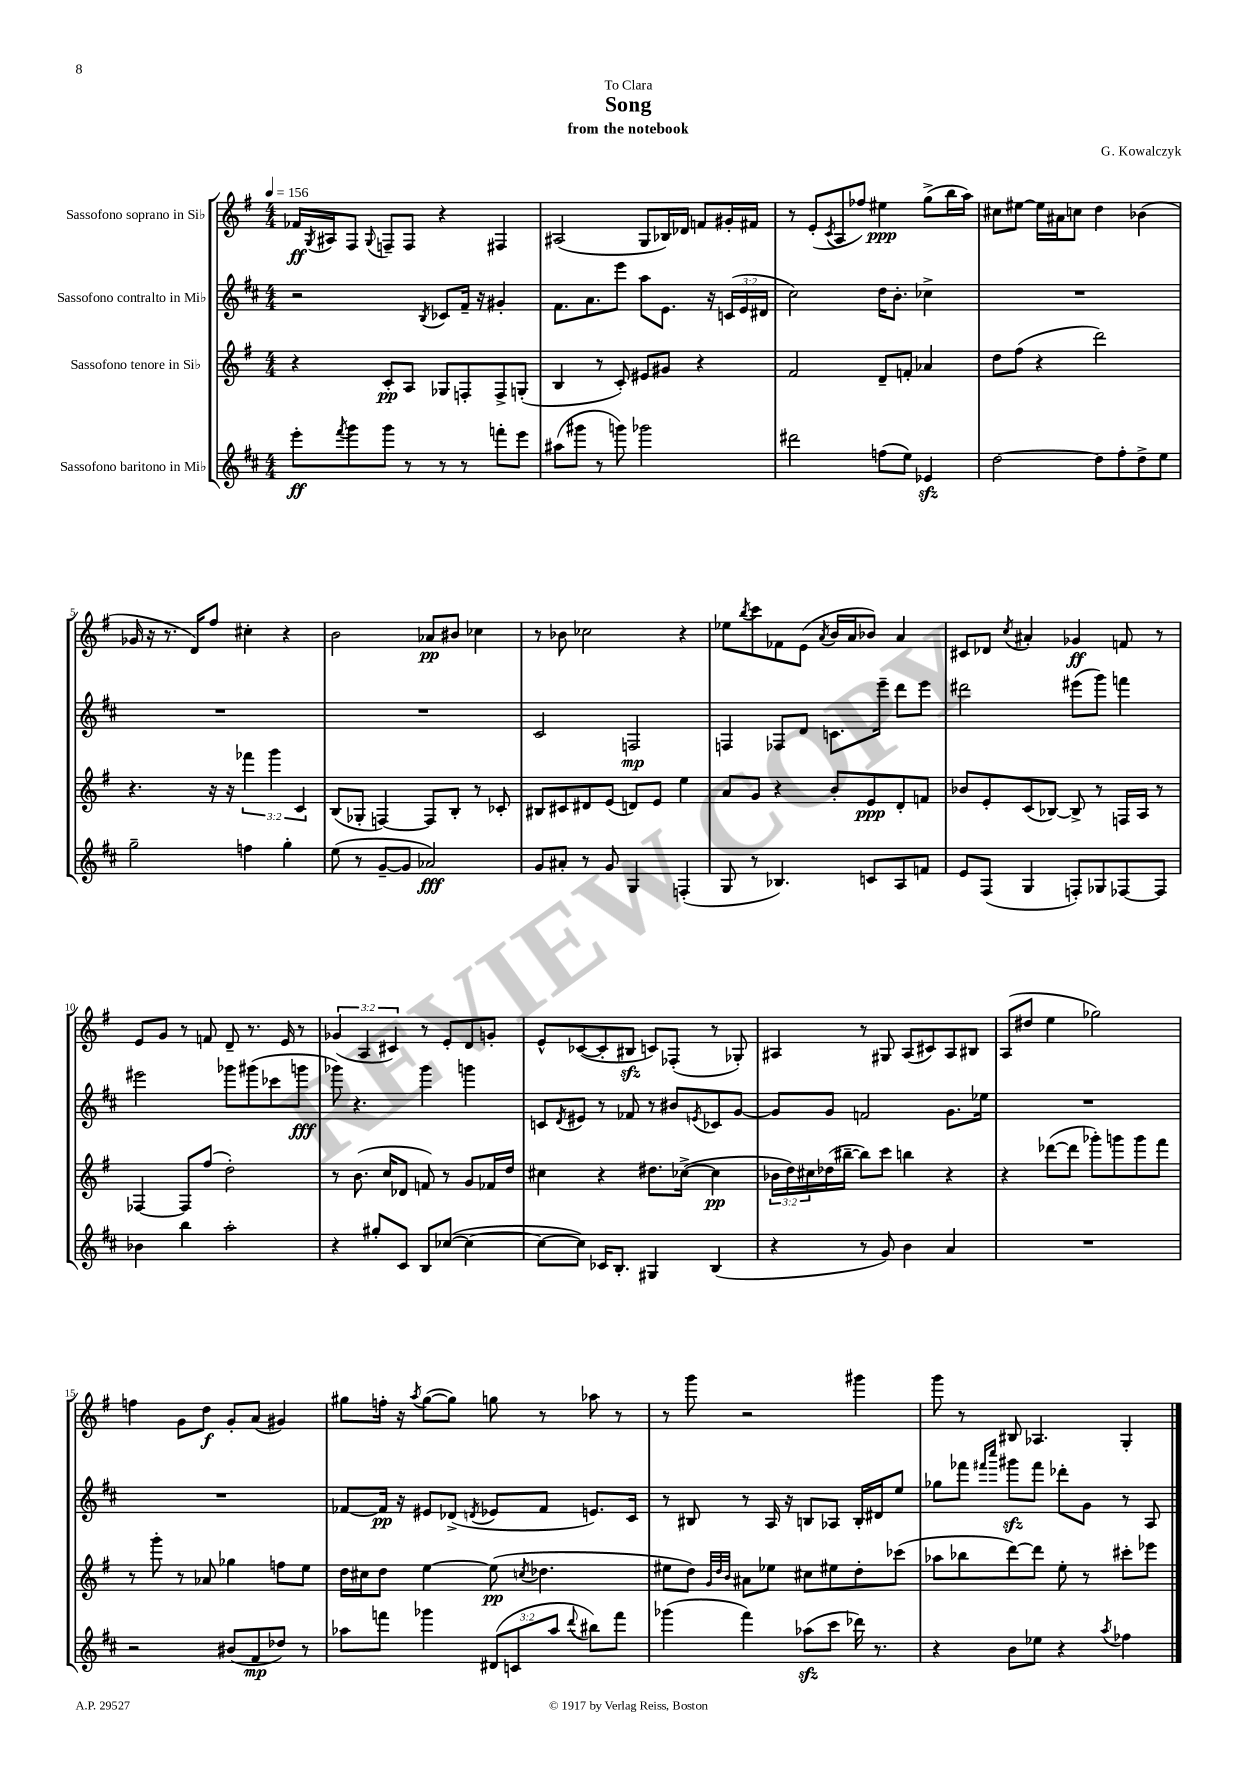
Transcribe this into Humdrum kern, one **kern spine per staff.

**kern	**kern	**kern	**kern
*staff4	*staff3	*staff2	*staff1
*clefG2	*clefG2	*clefG2	*clefG2
*k[f#c#]	*k[f#]	*k[f#c#]	*k[f#]
*M4/4	*M4/4	*M4/4	*M4/4
*MM156	*MM156	*MM156	*MM156
8eee'\L	4r	2r	16f-/LL
.	.	.	8qG/
.	.	.	16A#/J
8qfff#/	.	.	.
8ggg\	.	.	8F#/J
.	.	.	8qqG/
8ggg\J	8c'/L	.	8F~/L
8r	8A/J	.	8F/J
.	.	8qB/	.
8r	8G-/L	8c-/L	4r
8r	8F'/	16f#~/Jk	.
.	.	16r	.
8fff'\L	8F^/	4g#'/	4F#/
8eee\J	(8G'/J	.	.
=	=	=	=
(8aa#\L	4B/	8.f#\L	(2A#/
8ggg#\J	.	.	.
.	.	8.a\	.
8r	8r	.	.
8ggg\)	8c'/)	8eee\J	.
2ggg-\	8e#/L	8aa\L	8G/L
.	8g#/J	8.e\J	16B-/L)
.	.	.	16d-/JJ
.	4r	.	8f/L
.	.	16r	.
.	.	(24c/LL	16g#'/L
.	.	24e/	.
.	.	.	16f#/JJ
.	.	24d#/JJ	.
=	=	=	=
2ddd#\	2f#/	2cc#\)	8r
.	.	.	(8e'/L
.	.	.	8qc/
.	.	.	8A/
.	.	.	8ff-/J)
(8ff\L	8d~/L	16dd\LK	4ee#\
.	.	8.b'\J	.
8ee\J)	8f'/J	.	.
4e-/	4a-/	4cc-^\	(8gg^\L
.	.	.	16bb\L
.	.	.	16aa\JJ)
=	=	=	=
[2dd\	8dd\L	1r	8cc#\L
.	(8ff#\J	.	[8ee#\J
.	4r	.	16ee#\]LL
.	.	.	16a#\J
.	.	.	8cc\J
8dd\]L	2ddd\)	.	4dd\
8ff#'\	.	.	.
8dd^\	.	.	(4b-\
8ee\J	.	.	.
=	=	=	=
2gg~\	4.r	1r	16g-/
.	.	.	16r
.	.	.	8.r
.	.	.	16d/LK)
.	16r	.	8ff#/J
.	16r	.	.
4ff\	6fff-\	.	4cc#'\
.	6ggg\	.	.
4gg'\	.	.	4r
.	6c/	.	.
=	=	=	=
(8ee\	(8B/L	1r	2b\
8r	8G-'/J	.	.
[8g~/L	[4F/)	.	.
8g/]J	.	.	.
2a-/)	8F/]L	.	8a-/L
.	8B'/J	.	8b#/J
.	8r	.	4cc-\
.	8c-'/	.	.
=	=	=	=
8g/L	8B#/L	2c#/	8r
8a#'/J	8c#/	.	8b-\
8r	8d#/	.	2cc-\
8g/	(8e/J	.	.
4G/	8d/L)	2F/	.
.	8e/J	.	.
(4F'/	4ee\	.	4r
=	=	=	=
8G/	8a/L	4F/	8ee-\L
.	.	.	8qbb/
8r	8g/J	.	8ccc\
4.B-/)	4r	8F-/L	8f-\
.	.	8d/J	(8e\J
.	.	.	8qa/
.	8b'/L	8.c\L	16b/LL
.	.	.	16a/J
8c/L	8e/	.	8b-/J)
.	.	16eee~\Jk	.
8A/	8d'/	8ddd\L	4a/
8f/J	8f/J	8eee\J	.
=	=	=	=
8e/L	8b-/L	2ddd#\	8c#/L
(8F#/J	8e'/	.	8d-/J
.	.	.	8qcc/
4G/	(8c/	.	4a#'/
.	[8B-/J)	.	.
8F'/L)	8B-^/]	(8eee#\L	4g-/
8G-/	8r	8ggg\J)	.
[8F-/	16F/LL	4fff\	8f/
.	16A/JJ	.	.
8F-/]J	8r	.	8r
=	=	=	=
4b-\	[4F-/	2eee#\	8e/L
.	.	.	8g/J
4bb\	8F-/]L	.	8r
.	(8ff#/J	.	8f/
2aa'\	2dd'\)	8ggg-\L	8d~/
.	.	(8ggg#\	8.r
.	.	8ccc-\	.
.	.	.	16e/
.	.	8ggg\J	8r
=	=	=	=
4r	8r	8ggg-\)	(6g-/
.	(8.b\	4.r	.
.	.	.	6A/
8gg#'/L	.	.	.
.	16cc/LK	.	.
.	.	.	6c#/)
8c#/J	8d-/J	.	.
8B/L	8f/)	4ggg-\	8r
([8cc-/J	8r	.	8e'/L
4cc-\_	8g/L	4ggg\	8d/
.	16f-/L	.	8g'/J
.	16dd/JJ	.	.
=	=	=	=
8cc-\_L	4cc#\	8c/L	8e^^/L
.	.	8qd/	.
8cc-\]J)	.	8e#/J	([8c-/
16c-/LK	4r	8r	8c-'/]
8.B'/J	.	.	.
.	.	8f-/	8B#/J
4G#/	8.dd#\L	8r	8c/L)
.	.	8b#/L	(8F-'/J
.	([16cc-^\Jk	.	.
.	.	8qe/	.
(4B/	4cc-\]	8c-/	8r
.	.	[8g/J	8G-'/)
=	=	=	=
4r	24b-\LL	8g/]L	4A#/
.	24dd\)	.	.
.	24cc#\	.	.
.	(16dd-\	8g/J	.
.	[16bb#~\JJ	.	.
8r	8bb#\]L)	2f/	8r
8g/)	8ccc\J	.	8G#/
4b\	4bb\	.	(8A#/L
.	.	.	8c#/)
4a/	4r	8.g\L	8A#/
.	.	.	8B#/J
.	.	16ee-\Jk	.
=	=	=	=
1r	4r	1r	(8A/L
.	.	.	8dd#/J
.	([8ddd-\L	.	4ee\
.	8ddd-\]J	.	.
.	8ggg-'\L)	.	2gg-\)
.	8ggg\	.	.
.	8ggg\	.	.
.	8fff#\J	.	.
=	=	=	=
2r	8r	1r	4ff\
.	8ggg'\	.	.
.	8r	.	8g\L
.	8a-/	.	8dd\J
(8b#/L	4gg-\	.	8g'/L
8f#/	.	.	(8a/J
8dd-/J)	8ff\L	.	4g#/)
8r	8ee\J	.	.
=	=	=	=
8aa-\L	16dd\LL	[8f-/L	8gg#\L
.	16cc#\J	.	.
8fff\J	8dd\J	16f-/]Jk	16ff'\Jk
.	.	16r	16r
.	.	.	8qaa/
4ggg-\	[4ee\	8e#/L	([8gg#\L
.	.	(8d-^/J	8gg#\]J)
.	.	8qd/	.
(12d#/L	(8ee\]	8e-/L	8gg\
12c/	.	.	.
.	8qcc/	.	.
.	4.dd-\	8f-/J	8r
12aa-/J	.	.	.
8qqddd/	.	.	.
8bb#\L)	.	8.e/L)	8aa-\
8fff\J	.	.	8r
.	.	16c#/Jk	.
=	=	=	=
(4ggg-\	8ee#\L	8r	8r
.	8dd\J)	8B#/	8ggg\
.	32qqg/LLL	.	.
.	32qqdd/	.	.
.	32qqb/JJJ	.	.
4fff#\)	8a#\L	8r	2r
.	8ee-\J	16A/	.
.	.	16r	.
(8aa-\L	8cc#\L	8B/L	.
8ccc#\J	8ee#\	8A-/J	.
16ddd-\)	8dd'\	16B'/LL	4ggg#\
8.r	.	16d#/J	.
.	(8ccc-\J	8ee/J	.
=	=	=	=
4r	8aa-\L	8gg-\L	8ggg\
.	8bb-\	8fff-\J	8r
.	.	16qqfff#/LL	.
.	.	16qqcccc#/JJ	.
8b\L	[8ddd\)	8ggg#\L	8B#/
8ee-\J	8ddd\]J	8fff#\J	4.A-/
4r	8ee'\	8ddd-'\L	.
.	8r	8g\J	.
8qaa/	.	.	.
4ff-\	8ccc#'\L	8r	4G'/
.	8eee-\J	8A/	.
==	==	==	==
*-	*-	*-	*-
